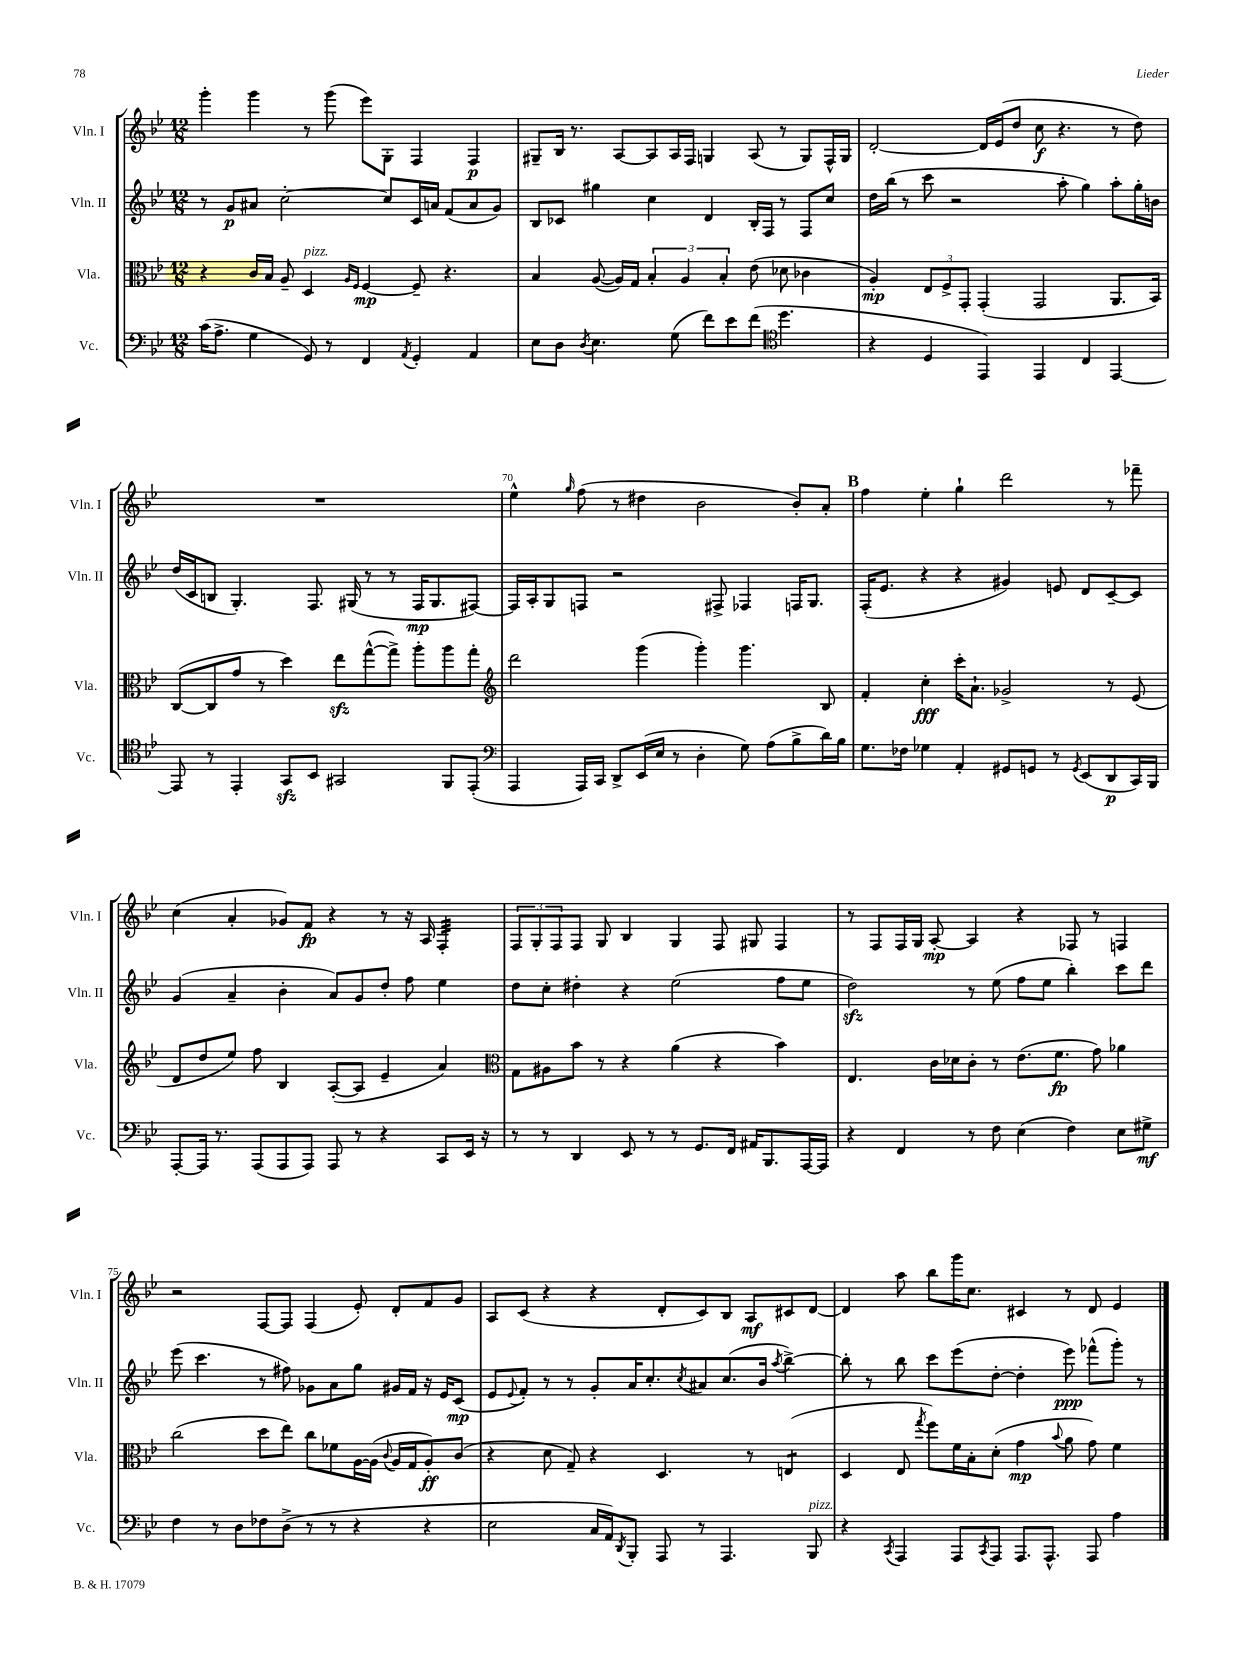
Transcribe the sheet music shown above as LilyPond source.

<<
\new StaffGroup <<
\new Staff = "s0" \with { instrumentName = "Vln. I" shortInstrumentName = "Vln. I" } {
    \clef treble \key bes \major \numericTimeSignature \time 12/8
    g'''4-. g'''4 r8 g'''8( ees'''8) g8-. f4 f4\p |
    gis8-- bes16 r8. a8~ a8 a16 f16 g4 a8( r8 g8) f16-^ g16 |
    d'2~-. d'16 ees'16( d''8 c''8\f r4. r8 d''8) |
    R1. |
    ees''4-^ \grace { g''16 } f''8( r8 dis''4 bes'2 bes'8-.) a'8-. |
    \mark \markup { \bold "B" } f''4 ees''4-. g''4-! d'''2 r8 fes'''8-- |
    c''4( a'4-. ges'8) f'8\fp r4 r8 r16 a16 f4:32-. |
    \tuplet 3/2 { f8 g8-. f8 } f8 g8 bes4 g4 f8 gis8 f4 |
    r8 f8 f16 g16 a8~-.\mp a4 r4 fes8 r8 f4 |
    r2 f8~ f8 f4( ees'8-.) d'8-. f'8 g'8 |
    a8 c'8( r4 r4 d'8-. c'8) bes8 a8\mf cis'8 d'8~ |
    d'4 a''8 bes''8 g'''16 c''8. cis'4 r8 d'8 ees'4 \bar "|." |
}
\new Staff = "s1" \with { instrumentName = "Vln. II" shortInstrumentName = "Vln. II" } {
    \clef treble \key bes \major \numericTimeSignature \time 12/8
    r8 g'8\p ais'8 c''2~-. c''8 c'16 a'16 f'8( a'8 g'8) |
    bes8 ces'8 gis''4 c''4 d'4 bes16-. f16 r8 f8 c''8 |
    d''16 bes''16( r8 c'''8 r2 a''8-. g''4) a''8-. g''16-. b'16 |
    d''16( c'16 b8 g4.-.) f8. gis16( r8 r8 f16\mp gis8. fis8~) |
    fis16 a16-. g8 f8 r2 fis8-> fes4 f16 g8. |
    \mark \markup { \bold "B" } f16-.( ees'8. r4 r4 gis'4) e'8 d'8 c'8~-- c'8 |
    g'4( a'4-- bes'4-. a'8) g'8 d''8-. f''8 ees''4 |
    d''8 c''8-. dis''4-. r4 ees''2( f''8 ees''8 |
    d''2\sfz) r8 ees''8( f''8 ees''8 bes''4-.) c'''8 d'''8 |
    ees'''8( c'''4. r8 fis''8) ges'8 a'8 g''8 gis'16 f'16 r16 ees'16 c'8\mp( |
    ees'8 \appoggiatura { ees'8 } f'8-.) r8 r8 g'8-. a'16 c''8.-. \acciaccatura { c''8 } ais'8 c''8.( bes'16 \acciaccatura { a''8 } bes''4~->) |
    bes''8-. r8 bes''8 c'''8 ees'''8( d''8~-. d''4-. ees'''8\ppp) fes'''8-^( g'''8-.) r8 \bar "|." |
}
\new Staff = "s2" \with { instrumentName = "Vla." shortInstrumentName = "Vla." } {
    \clef alto \key bes \major \numericTimeSignature \time 12/8
    r4 c'16 bes16 a8-- d4^\markup { \italic "pizz." } \grace { a16 f16 } f4~\mp f8-- r4. |
    bes4 a8~( a16) g16 \tuplet 3/2 { bes4-. a4 bes4-. } ees'8( des'8 ces'4 |
    a4-.\mp) \tuplet 3/2 { ees8 f8-> g,8-. } g,4-.( g,2 a,8. bes,16) |
    c8~( c8 g'8 r8 d''4) ees''8\sfz g''8~-^( g''8->) a''8-. a''8 g''8-. |
    \clef treble d'''2 g'''4( g'''4-.) g'''4. bes8 |
    \mark \markup { \bold "B" } f'4-. c''4-.\fff c'''16-. a'8.-! ges'2-> r8 ees'8( |
    d'8 d''8 ees''8) f''8 bes4 a8~-.( a8 ees'4-- a'4) |
    \clef alto g8 ais8 bes'8 r8 r4 a'4( r4 bes'4) |
    ees4. c'16 des'16 c'8-. r8 ees'8.( f'8.\fp g'8) aes'4 |
    c''2( d''8 ees''8) c''8 fes'8 a16~ a16( \appoggiatura { c'8 } a16 g16 a8-.\ff) c'8( |
    r4 d'8 g8--) r4 d4. r8 e4:8( |
    d4 ees8 \acciaccatura { g''8 } f''8) f'16 bes16-. d'8-.( g'4\mp \appoggiatura { bes'8 } a'8 g'8) f'4 \bar "|." |
}
\new Staff = "s3" \with { instrumentName = "Vc." shortInstrumentName = "Vc." } {
    \clef bass \key bes \major \numericTimeSignature \time 12/8
    c'16( a8.-> g4 g,8) r8 f,4 \acciaccatura { a,8 } g,4-. a,4 |
    ees8 d8 \acciaccatura { d8 } ees4. g8( f'8) ees'8 f'8( \clef tenor d''4. |
    r4 d4 ees,4) ees,4 c4 ees,4~ |
    ees,8 r8 ees,4-. g,8\sfz bes,8 gis,2 f,8 ees,8-.( |
    \clef bass a,,4 a,,16) c,16 d,8-> ees,16( ees16 r8 d4-. g8) a8( bes8-> d'16) bes16 |
    \mark \markup { \bold "B" } g8. fes16 ges4 a,4-. gis,8 g,8 r8 \acciaccatura { g,8 } ees,8( d,8\p c,16) bes,,16 |
    a,,8~-. a,,16 r8. a,,8( a,,8 a,,8) a,,8 r8 r4 c,8 ees,16 r16 |
    r8 r8 d,4 ees,8 r8 r8 g,8. f,16 ais,16 bes,,8. a,,16~ a,,16 |
    r4 f,4 r8 f8 ees4( f4) ees8 gis8->\mf |
    f4 r8 d8 fes8 d8->( r8 r8 r4 r4 |
    ees2 c16 a,16) \acciaccatura { d,8 } bes,,8-. a,,8 r8 a,,4. bes,,8^\markup { \italic "pizz." } |
    r4 \acciaccatura { c,8 } a,,4 a,,8 \acciaccatura { c,8 } a,,8 a,,8. a,,8.-^ a,,8 a4 \bar "|." |
}
>>
>>
\layout { \context { \Score currentBarNumber = #66 \override BarNumber.break-visibility = ##(#f #t #t) barNumberVisibility = #(every-nth-bar-number-visible 5) } }
